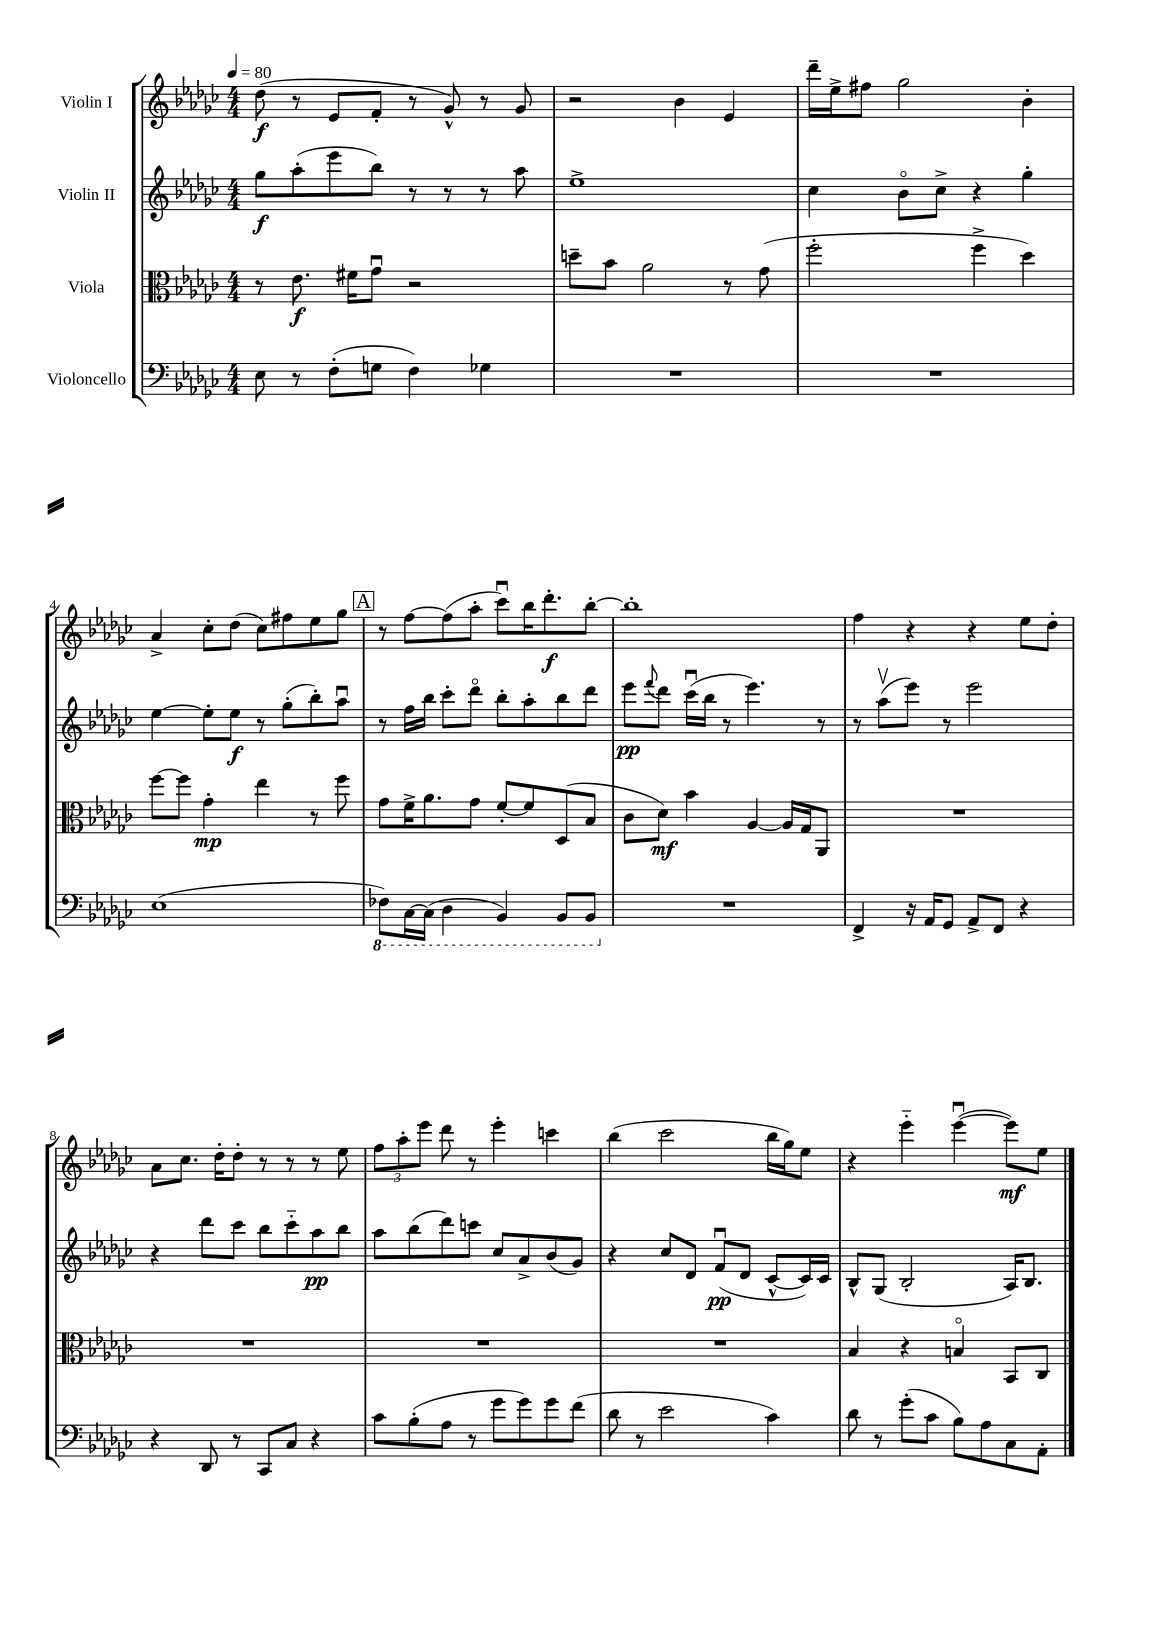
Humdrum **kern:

**kern	**kern	**dynam	**kern	**dynam	**kern	**dynam
*part4	*part3	*part3	*part2	*part2	*part1	*part1
*staff4	*staff3	*staff3	*staff2	*staff2	*staff1	*staff1
*I"Violoncello	*I"Viola	*	*I"Violin II	*	*I"Violin I	*
*clefF4	*clefC3	*	*clefG2	*	*clefG2	*
*k[b-e-a-d-g-c-]	*k[b-e-a-d-g-c-]	*	*k[b-e-a-d-g-c-]	*	*k[b-e-a-d-g-c-]	*
*M4/4	*M4/4	*	*M4/4	*	*M4/4	*
*MM80	*MM80	*	*MM80	*	*MM80	*
=1	=1	=1	=1	=1	=1	=1
8E-\	8r	.	8gg-\L	f	(8dd-\	f
8r	8.e-\	f	(8aa-'\	.	8r	.
(8F'\L	.	.	8eee-\	.	8e-/L	.
.	16f#X\KL	.	.	.	.	.
8Gn\J	8g-u\J	.	8bb-\J)	.	8f'/J	.
4F\)	2r	.	8r	.	8r	.
.	.	.	8r	.	8g-^^/)	.
4G-X\	.	.	8r	.	8r	.
.	.	.	8aa-\	.	8g-/	.
=2	=2	=2	=2	=2	=2	=2
1r	8ddn~\L	.	1ee-^	.	2r	.
.	8b-\J	.	.	.	.	.
.	2a-\	.	.	.	.	.
.	.	.	.	.	4b-\	.
.	8r	.	.	.	4e-/	.
.	(8g-\	.	.	.	.	.
=3	=3	=3	=3	=3	=3	=3
1r	2ff'\	.	4cc-\	.	16ddd-~\LL	.
.	.	.	.	.	16ee-^\J	.
.	.	.	.	.	8ff#X\J	.
.	.	.	8b-\L	.	2gg-\	.
.	.	.	8cc-^\J	.	.	.
.	4ff^\	.	4r	.	.	.
.	4dd-\)	.	4gg-'\	.	4b-'\	.
!!LO:LB:g=z
=4	=4	=4	=4	=4	=4	=4
(1E-	[8ff\L	.	[4ee-\	.	4a-^/	.
.	8ff\J]	.	.	.	.	.
.	4g-'\	mp	8ee-'\L]	.	8cc-'\L	.
.	.	.	8ee-\J	f	(8dd-\J	.
.	4ee-\	.	8r	.	8cc-\L)	.
.	.	.	(8gg-'\L	.	8ff#X\	.
.	8r	.	8bb-'\)	.	8ee-\	.
.	8ff\	.	8aa-u\J	.	8gg-\J	.
!!LO:REH:place=s1:t=A
=5	=5	=5	=5	=5	=5	=5
*8ba	*	*	*	*	*	*
8FF-X\L)	8g-\L	.	8r	.	8r	.
[16CC-\L	16f^\K	.	16ff\LL	.	[8ff\L	.
(16CC-\JJ]	8.a-\	.	16bb-\JJ	.	.	.
4DD-\	.	.	8ccc-'\L	.	(8ff\]	.
.	8g-\J	.	8ddd-\J	.	8aa-'\J	.
4BBB-/)	[8f'/L	.	8bb-'\L	.	8ccc-u\L)	.
.	8f/]	.	8aa-'\	.	16bb-\K	.
.	.	.	.	.	8.ddd-'\	f
8BBB-/L	(8D-/	.	8bb-\	.	.	.
8BBB-/J	8B-/J	.	8ddd-\J	.	[8bb-'\J	.
=6	=6	=6	=6	=6	=6	=6
*X8ba	*	*	*	*	*	*
1r	8c-\L	.	8eee-\L	pp	1bb-']	.
.	.	.	8qqfff/	.	.	.
.	8d-\J)	mf	8ddd-\J	.	.	.
.	4b-\	.	(16ccc-u\LL	.	.	.
.	.	.	16bb-\JJ	.	.	.
.	.	.	8r	.	.	.
.	[4A-/	.	4.eee-\)	.	.	.
.	16A-/LL]	.	.	.	.	.
.	16G-/J	.	.	.	.	.
.	8AA-/J	.	8r	.	.	.
=7	=7	=7	=7	=7	=7	=7
4FF^/	1r	.	8r	.	4ff\	.
.	.	.	(8aa-v\L	.	.	.
16r	.	.	8eee-\J)	.	4r	.
16AA-/KL	.	.	.	.	.	.
8GG-/J	.	.	8r	.	.	.
8AA-^/L	.	.	2eee-\	.	4r	.
8FF/J	.	.	.	.	.	.
4r	.	.	.	.	8ee-\L	.
.	.	.	.	.	8dd-'\J	.
!!LO:LB:g=z
=8	=8	=8	=8	=8	=8	=8
4r	1r	.	4r	.	8a-\L	.
.	.	.	.	.	8.cc-\J	.
8DD-/	.	.	8ddd-\L	.	.	.
.	.	.	.	.	16dd-'\KL	.
8r	.	.	8ccc-\J	.	8dd-'\J	.
8CC-/L	.	.	8bb-\L	.	8r	.
8C-/J	.	.	8ccc-\	.	8r	.
4r	.	.	8aa-\	pp	8r	.
.	.	.	8bb-\J	.	8ee-\	.
=9	=9	=9	=9	=9	=9	=9
8c-\L	1r	.	8aa-\L	.	12ff\L	.
.	.	.	.	.	12aa-'\	.
(8B-'\	.	.	(8bb-\	.	.	.
.	.	.	.	.	12eee-\J	.
8A-\J	.	.	8ddd-\)	.	8ddd-\	.
8r	.	.	8cccn\J	.	8r	.
8g-\L	.	.	8cc-/L	.	4eee-'\	.
8g-\)	.	.	8a-^/	.	.	.
8g-\	.	.	(8b-/	.	4cccn\	.
(8f\J	.	.	8g-/J)	.	.	.
=10	=10	=10	=10	=10	=10	=10
8d-\	1r	.	4r	.	(4bb-\	.
8r	.	.	.	.	.	.
2e-\	.	.	8cc-/L	.	2ccc-\	.
.	.	.	8d-/J	.	.	.
.	.	.	(8fu/L	pp	.	.
.	.	.	8d-/J	.	.	.
4c-\)	.	.	[8c-^^/L	.	16bb-\LL	.
.	.	.	.	.	16gg-\J)	.
.	.	.	16c-/L])	.	8ee-\J	.
.	.	.	16c-/JJ	.	.	.
=11	=11	=11	=11	=11	=11	=11
8d-\	4B-/	.	8B-^^/L	.	4r	.
8r	.	.	(8G-/J	.	.	.
(8g-'\L	4r	.	2B-'/	.	4eee-\	.
8c-\J	.	.	.	.	.	.
8B-\L)	4Bn/	.	.	.	([4eee-u\	.
8A-\	.	.	.	.	.	.
8C-\	8BB-/L	.	16A-/KL)	.	8eee-\L])	mf
.	.	.	8.B-/J	.	.	.
8AA-'\J	8C-/J	.	.	.	8ee-\J	.
==	==	==	==	==	==	==
*-	*-	*-	*-	*-	*-	*-
